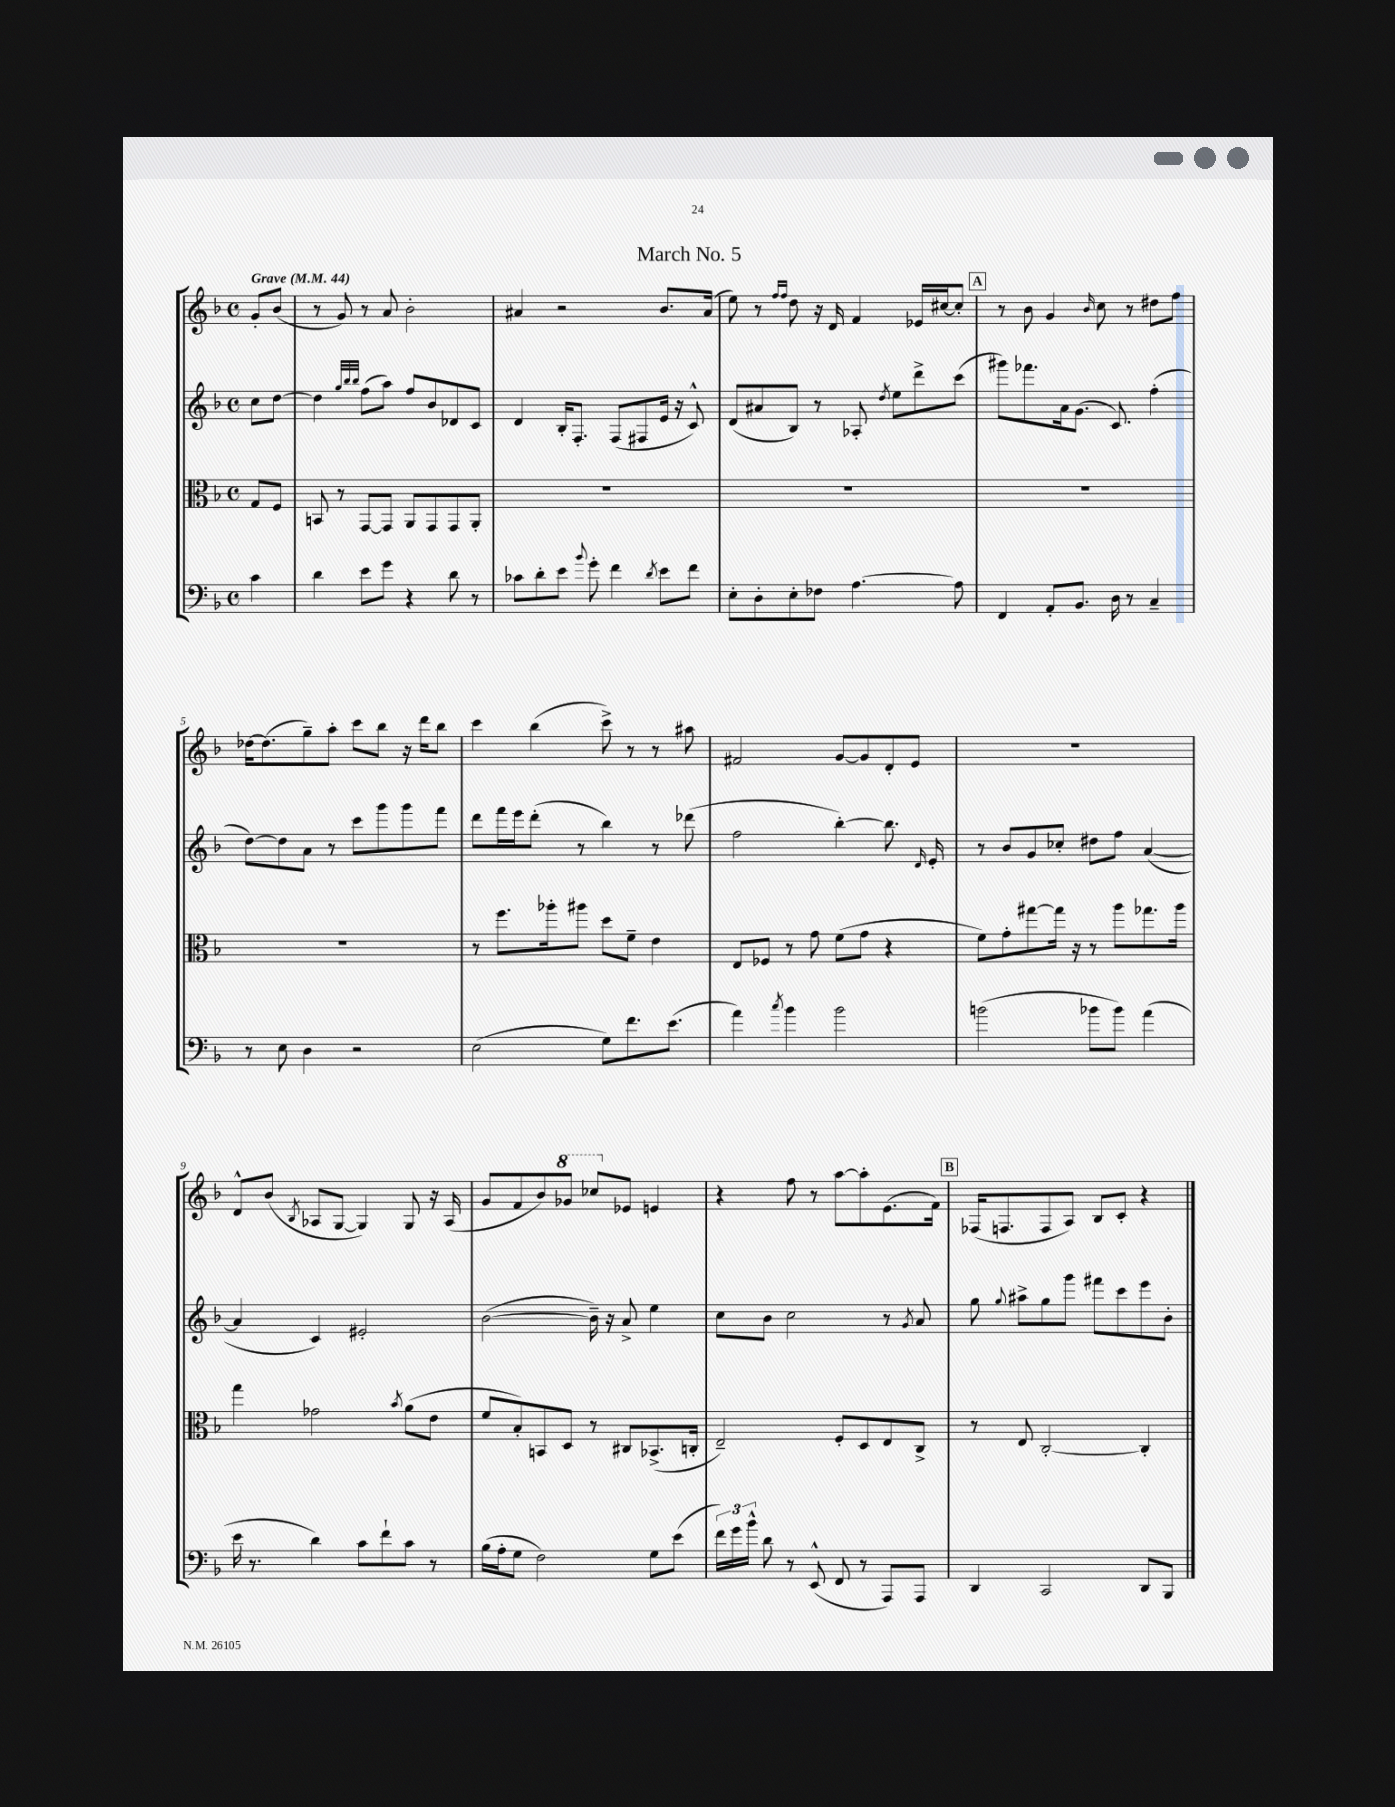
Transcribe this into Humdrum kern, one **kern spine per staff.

**kern	**kern	**kern	**kern
*part4	*part3	*part2	*part1
*staff4	*staff3	*staff2	*staff1
*clefF4	*clefC3	*clefG2	*clefG2
*k[b-]	*k[b-]	*k[b-]	*k[b-]
*M4/4	*M4/4	*M4/4	*M4/4
*met(c)	*met(c)	*met(c)	*met(c)
*MM44	*MM44	*MM44	*MM44
=	=	=	=
!	!	!	!LO:TX:a:B:t=Grave
4c\	8G/L	8cc\L	8g'/L
.	8F/J	[8dd\J	(8b-/J
=1	=1	=1	=1
4d\	8BBn/	4dd\]	8r
.	8r	.	8g/)
.	.	32qqgg/LLL	.
.	.	32qqbb-/	.
.	.	32qqbb-/JJJ	.
8e\L	[8GG/L	(8ff\L	8r
8g\J	8GG/J]	8aa\J)	8a/
4r	8AA/L	8ff/L	2b-'\
.	8GG/	8b-/	.
8d\	8GG/	8d-X/	.
8r	8AA'/J	8c/J	.
=2	=2	=2	=2
8c-X\L	1r	4d/	4a#X/
8d'\	.	.	.
8e\J	.	16B-'/KL	2r
.	.	8.F'/J	.
8qqb-/	.	.	.
8g'\	.	.	.
4f\	.	(8F/L	.
.	.	8F#X/	.
8qd/	.	.	.
8e\L	.	16e/Jk	8.b-/L
.	.	16r	.
8f\J	.	8c^^/)	.
.	.	.	(16a#/Jk
=3	=3	=3	=3
8E'\L	1r	(8d/L	8ee\)
8D'\	.	8a#X/	8r
.	.	.	16qqff/LL
.	.	.	16qqff/JJ
8E'\	.	8B-/J)	8dd\
8F-X\J	.	8r	16r
.	.	.	16d/
[4.A\	.	8A-X'/	4f/
.	.	8qdd/	.
.	.	8ee\L	.
.	.	8ddd^\	16e-X/LL
.	.	.	[16cc#X/J
8A\]	.	(8ccc\J	8cc#'/J]
!!LO:REH:place=s1:t=A
=4	=4	=4	=4
4FF/	1r	8ggg#X\L)	8r
.	.	8.fff-X\	8b-\
8AA'/L	.	.	4g/
.	.	16a\k	.
8.BB-/J	.	(8.g\J	.
.	.	.	16qqb-/
.	.	.	8cc\
16D\	.	8.c/)	.
8r	.	.	8r
4C~/	.	(4ff'\	8dd#X\L
.	.	.	8ff\J
!!LO:LB:g=z
=5	=5	=5	=5
8r	1r	[8dd\L)	[16dd-X\KL
.	.	.	(8.dd-\]
8E\	.	8dd\]	.
4D\	.	8a\J	8gg~\)
.	.	8r	8aa'\J
2r	.	8ccc\L	8ccc\L
.	.	8ggg\	8bb-\J
.	.	8ggg\	16r
.	.	.	16ddd\KL
.	.	8fff\J	8bb-\J
=6	=6	=6	=6
(2E\	8r	8ddd\L	4ccc\
.	8.ff\L	16fff\L	.
.	.	16eee\J	.
.	.	(8ddd'\J	(4bb-\
.	16aa-X'\k	.	.
.	8aa#X\J	8r	.
8G\L)	8dd\L	4bb-\)	8ccc^\)
8.f\	8f~\J	.	8r
.	4e\	8r	8r
(8.e\J	.	.	.
.	.	(8ddd-X\	8aa#X\
=7	=7	=7	=7
4a\)	8E/L	2ff\	2f#X/
.	8F-X/J	.	.
8qcc/	.	.	.
4b-\	8r	.	.
.	8g\	.	.
2b-\	(8f\L	[4bb-'\)	[8g/L
.	8g\J	.	8g/]
.	4r	8.bb-\]	8d'/
.	.	.	8e/J
.	.	16qqd/	.
.	.	16e'/	.
=8	=8	=8	=8
(2bn\	8f\L)	8r	1r
.	8g'\	8b-/L	.
.	[8gg#X\	8g/	.
.	16gg#\Jk]	8cc-X'/J	.
.	16r	.	.
8b-X\L	8r	8dd#X\L	.
8b-\J)	8aa\L	8ff\J	.
(4a\	8.gg-X\	([4a/	.
.	16aa\Jk	.	.
!!LO:LB:g=z
=9	=9	=9	=9
16e\	4gg\	4a/]	8d^^/L
8.r	.	.	.
.	.	.	(8b-/J
.	.	.	8qB-/
4d\)	2g-X\	4c/)	8A-X/L
.	.	.	[8G/J
8c\L	.	2e#X'/	4G/])
8f`\	.	.	.
.	8qb-/	.	.
8c\J	(8a\L	.	8G/
8r	8e\J	.	16r
.	.	.	(16A-/
=10	=10	=10	=10
(16B-\LL	8f/L	([2b-\	8g/L
16A'\J	.	.	.
8G\J	8B-'/)	.	8f/
2F\)	8BBn/	.	8b-/)
*	*	*	*8va
.	8D/J	.	8gg-X/J
.	8r	16b-~\])	8ccc-X/L
.	.	16r	.
*	*	*	*X8va
.	8C#X/L	8a^/	8e-X/J
8G\L	(8.BB-X^/	4ee\	4en/
(8e\J	.	.	.
.	16Cn'/Jk	.	.
=11	=11	=11	=11
24f\LL)	2E~/)	8cc\L	4r
24g\	.	.	.
24b-^^\JJ	.	.	.
8d\	.	8b-\J	.
8r	.	2cc\	8ff\
(8EE^^/	.	.	8r
8FF/	8F'/L	.	[8aa\L
8r	8D/	.	8aa'\]
8AAA/L)	8E/	8r	(8.e\
.	.	8qg/	.
8AAA/J	8C^/J	8a/	.
.	.	.	16f\Jk)
!!LO:REH:place=s1:t=B
=12	=12	=12	=12
4DD/	8r	8gg\	(16F-X/KL
.	.	.	8.Fn/
.	.	8qqgg/	.
.	8E/	8aa#X^\L	.
2CC/	[2C'/	8gg\	8F/
.	.	8ggg\J	8A/J)
.	.	8fff#X\L	8B-/L
.	.	8ccc\	8c'/J
8DD/L	4C'/]	8eee\	4r
8BBB-/J	.	8b-'\J	.
==	==	==	==
*-	*-	*-	*-
